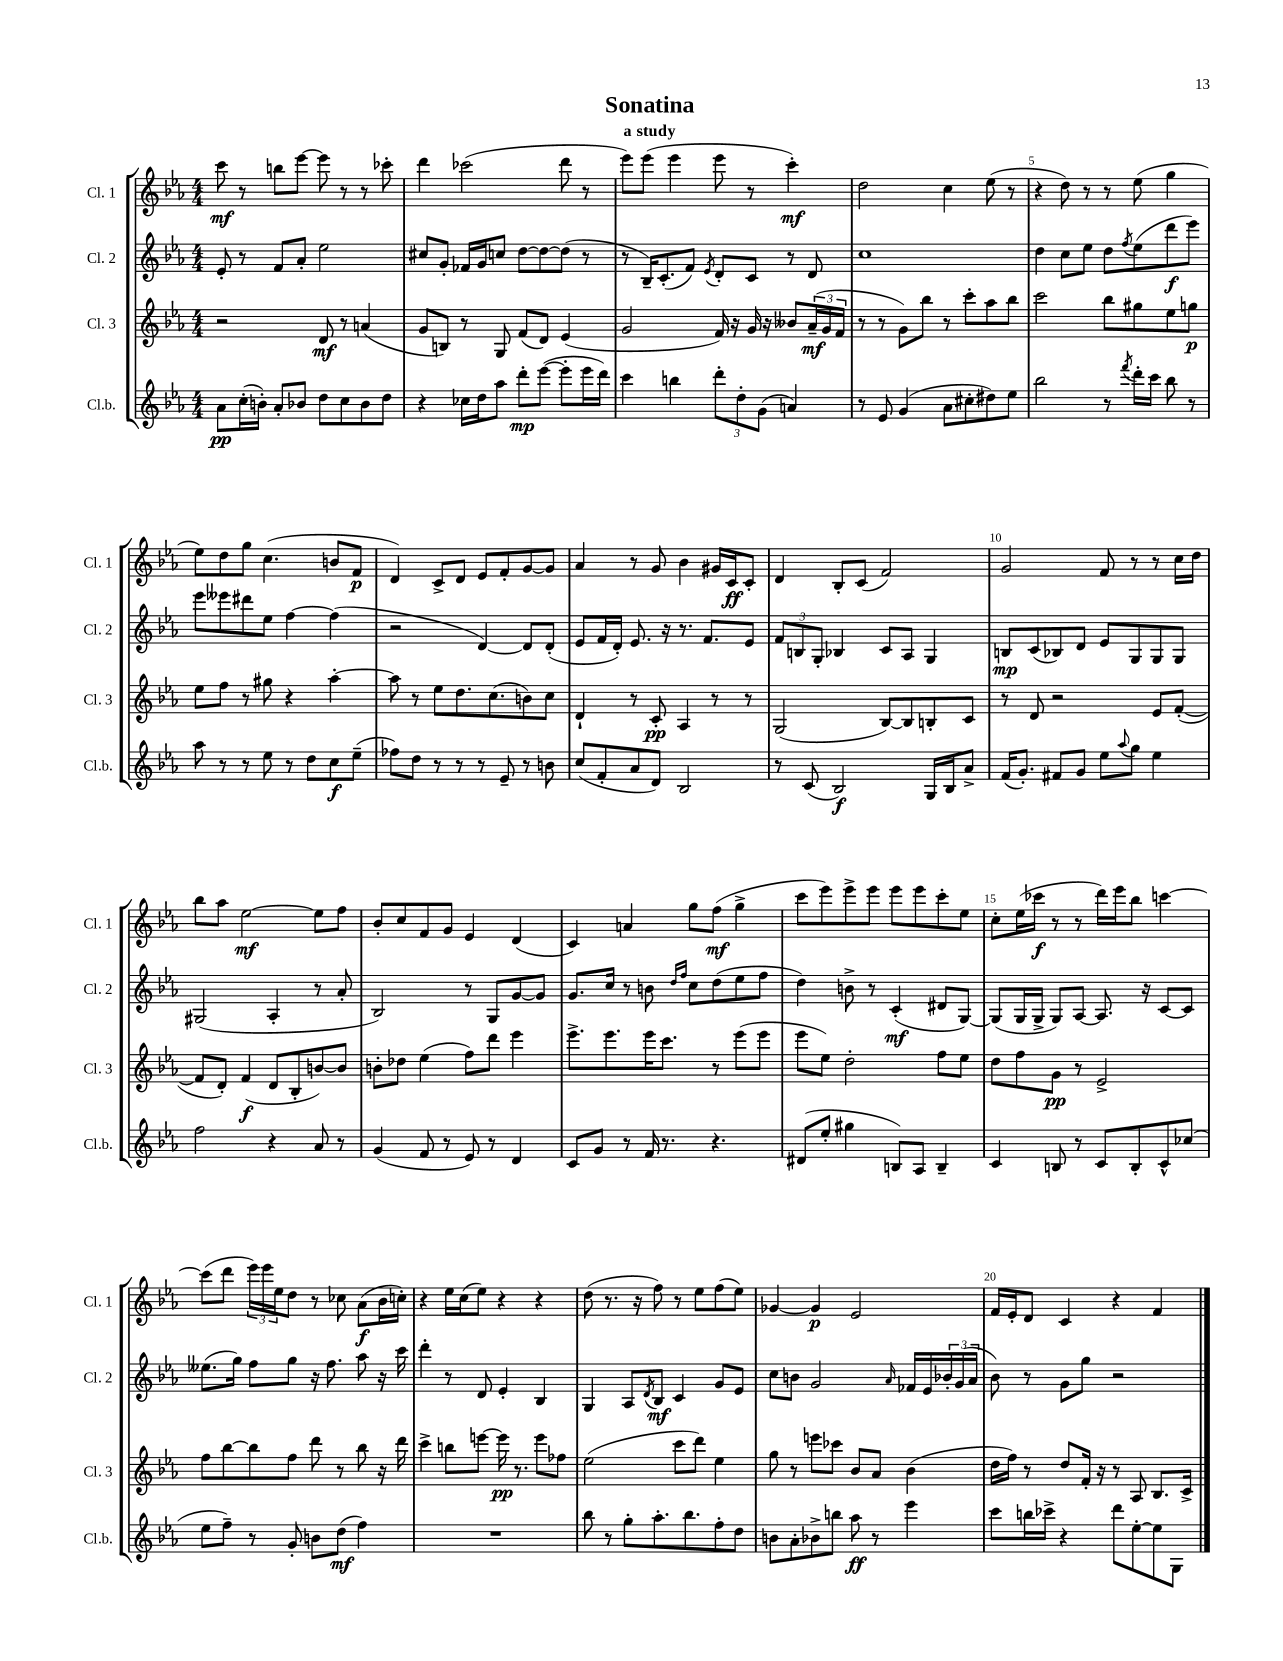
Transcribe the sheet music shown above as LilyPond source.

\header { title = "Sonatina" subtitle = "a study" }
<<
\new StaffGroup <<
\new Staff = "s0" \with { instrumentName = "Cl. 1" shortInstrumentName = "Cl. 1" } {
    \clef treble \key ees \major \numericTimeSignature \time 4/4
    c'''8\mf r8 b''8 ees'''8~ ees'''8 r8 r8 ces'''8-. |
    d'''4 ces'''2( d'''8 r8 |
    ees'''8) ees'''8( ees'''4 ees'''8 r8 c'''4-.\mf) |
    d''2 c''4 ees''8( r8 |
    r4 d''8) r8 r8 ees''8( g''4 |
    ees''8) d''8 g''8 c''4.( b'8 f'8\p |
    d'4) c'8-> d'8 ees'8 f'8-. g'8~ g'8 |
    aes'4 r8 g'8 bes'4 gis'16 c'16\ff c'8-. |
    d'4 bes8-. c'8( f'2) |
    g'2 f'8 r8 r8 c''16 d''16 |
    bes''8 aes''8 ees''2~\mf ees''8 f''8 |
    bes'8-. c''8 f'8 g'8 ees'4 d'4( |
    c'4) a'4 g''8 f''8\mf( g''4-> |
    c'''8 ees'''8) ees'''8-> ees'''8 ees'''8 ees'''8 c'''8-. ees''8 |
    c''8-. ees''16( ces'''16\f r8 r8 d'''16) ees'''16 bes''8 c'''4~ |
    c'''8( d'''8 \tuplet 3/2 { ees'''16) ees'''16 ees''16 } d''8 r8 ces''8 aes'8\f( bes'16 c''16-.) |
    r4 ees''16 c''16( ees''8) r4 r4 |
    d''8( r8. r16 f''8) r8 ees''8 f''8( ees''8) |
    ges'4~ ges'4\p ees'2 |
    f'16 ees'16-. d'8 c'4 r4 f'4 \bar "|." |
}
\new Staff = "s1" \with { instrumentName = "Cl. 2" shortInstrumentName = "Cl. 2" } {
    \clef treble \key ees \major \numericTimeSignature \time 4/4
    ees'8-. r8 f'8 aes'8-. ees''2 |
    cis''8 g'8-. fes'16 g'16 c''8 d''8~ d''8~ d''8( r8 |
    r8 bes16--) c'8.-.( f'8) \acciaccatura { ees'8 } d'8-. c'8 r8 d'8 |
    c''1 |
    d''4 c''8 ees''8 d''8 \acciaccatura { f''8 } ees''8( d'''8\f ees'''8) |
    ees'''8 eeses'''8 dis'''8 ees''8 f''4~ f''4( |
    r2 d'4~) d'8 d'8-.( |
    ees'8 f'16 d'16-.) ees'8. r16 r8. f'8. ees'8 |
    \tuplet 3/2 { f'8 b8 g8-. } bes4 c'8 aes8 g4 |
    b8\mp c'8( bes8) d'8 ees'8 g8 g8 g8 |
    gis2( aes4-. r8 aes'8-. |
    bes2) r8 g8 g'8~ g'8 |
    g'8. c''16 r8 b'8 \grace { d''16 f''16 } c''8 d''8( ees''8 f''8 |
    d''4) b'8-> r8 c'4-.\mf( dis'8 g8~) |
    g8( g16 g16-> g8) aes8~ aes8. r16 c'8~ c'8 |
    eeses''8.( g''16) f''8 g''8 r16 f''8. aes''8 r16 c'''16 |
    d'''4-. r8 d'8 ees'4-. bes4 |
    g4 aes8 \acciaccatura { d'8 } bes8\mf c'4 g'8 ees'8 |
    c''8 b'8 g'2 \grace { aes'16 } fes'16 ees'16 \tuplet 3/2 { bes'16-. g'16( aes'16 } |
    bes'8) r8 g'8 g''8 r2 \bar "|." |
}
\new Staff = "s2" \with { instrumentName = "Cl. 3" shortInstrumentName = "Cl. 3" } {
    \clef treble \key ees \major \numericTimeSignature \time 4/4
    r2 d'8\mf r8 a'4( |
    g'8 b8) r8 g8 f'8( d'8) ees'4( |
    g'2 f'16) r16 g'16 r16 beses'8 \tuplet 3/2 { aes'16--\mf( g'16 f'16 } |
    r8 r8 g'8) bes''8 r8 c'''8-. aes''8 bes''8 |
    c'''2 bes''8 gis''8 ees''8 g''8\p |
    ees''8 f''8 r8 gis''8 r4 aes''4~-. |
    aes''8 r8 ees''8 d''8. c''8.( b'8) c''8 |
    d'4-! r8 c'8-.\pp aes4 r8 r8 |
    g2( bes8~) bes8 b8-. c'8 |
    r8 d'8 r2 ees'8 f'8~-.( |
    f'8 d'8-.) f'4\f( d'8 bes8-. b'8~) b'8 |
    b'8-. des''8 ees''4( f''8) d'''8 ees'''4 |
    ees'''8.-> ees'''8. ees'''16 c'''8. r8 ees'''8( ees'''8 |
    ees'''8 ees''8) d''2-. f''8 ees''8 |
    d''8 f''8 g'8\pp r8 ees'2-> |
    f''8 bes''8~ bes''8 f''8 d'''8 r8 bes''8 r16 d'''16 |
    c'''4-> b''8 e'''8~ e'''16\pp r8. e'''8 fes''8 |
    ees''2( c'''8 d'''8) ees''4 |
    g''8 r8 e'''8 ces'''8 bes'8 aes'8 bes'4( |
    d''16 f''16) r8 d''8 f'16-. r16 r8 aes8 bes8. c'16-> \bar "|." |
}
\new Staff = "s3" \with { instrumentName = "Cl.b." shortInstrumentName = "Cl.b." } {
    \clef treble \key ees \major \numericTimeSignature \time 4/4
    aes'8\pp c''16-.( b'16-.) aes'8-. bes'8 d''8 c''8 bes'8 d''8 |
    r4 ces''16 d''16 aes''8 d'''8-.\mp ees'''8~( ees'''8-. ees'''16 d'''16) |
    c'''4 b''4 \tuplet 3/2 { d'''8-. d''8-. g'8( } a'4) |
    r8 ees'8 g'4( aes'8 cis''8-. dis''8) ees''8 |
    bes''2 r8 \acciaccatura { f'''8 } d'''16-. c'''16 bes''8 r8 |
    aes''8 r8 r8 ees''8 r8 d''8 c''8\f ees''8--( |
    fes''8) d''8 r8 r8 r8 ees'8-- r8 b'8 |
    c''8( f'8-. aes'8 d'8) bes2 |
    r8 c'8( bes2\f) g16 bes16 aes'8-> |
    f'16( g'8.-.) fis'8 g'8 ees''8 \appoggiatura { aes''8 } g''8 ees''4 |
    f''2 r4 aes'8 r8 |
    g'4( f'8 r8 ees'8) r8 d'4 |
    c'8 g'8 r8 f'16 r8. r4. |
    dis'8( ees''8-. gis''4 b8) aes8 b4-- |
    c'4 b8 r8 c'8 b8-. c'8-^ ces''8( |
    ees''8 f''8--) r8 g'8-. b'8 d''8\mf( f''4) |
    R1 |
    bes''8 r8 g''8-. aes''8.-. bes''8. f''8-. d''8 |
    b'8 aes'8-. bes'8-> b''8 aes''8\ff r8 ees'''4 |
    c'''8 b''16 ces'''16-> r4 d'''8 ees''8~-. ees''8 g8 \bar "|." |
}
>>
>>
\layout { \context { \Score \override BarNumber.break-visibility = ##(#f #t #t) barNumberVisibility = #(every-nth-bar-number-visible 5) } }
